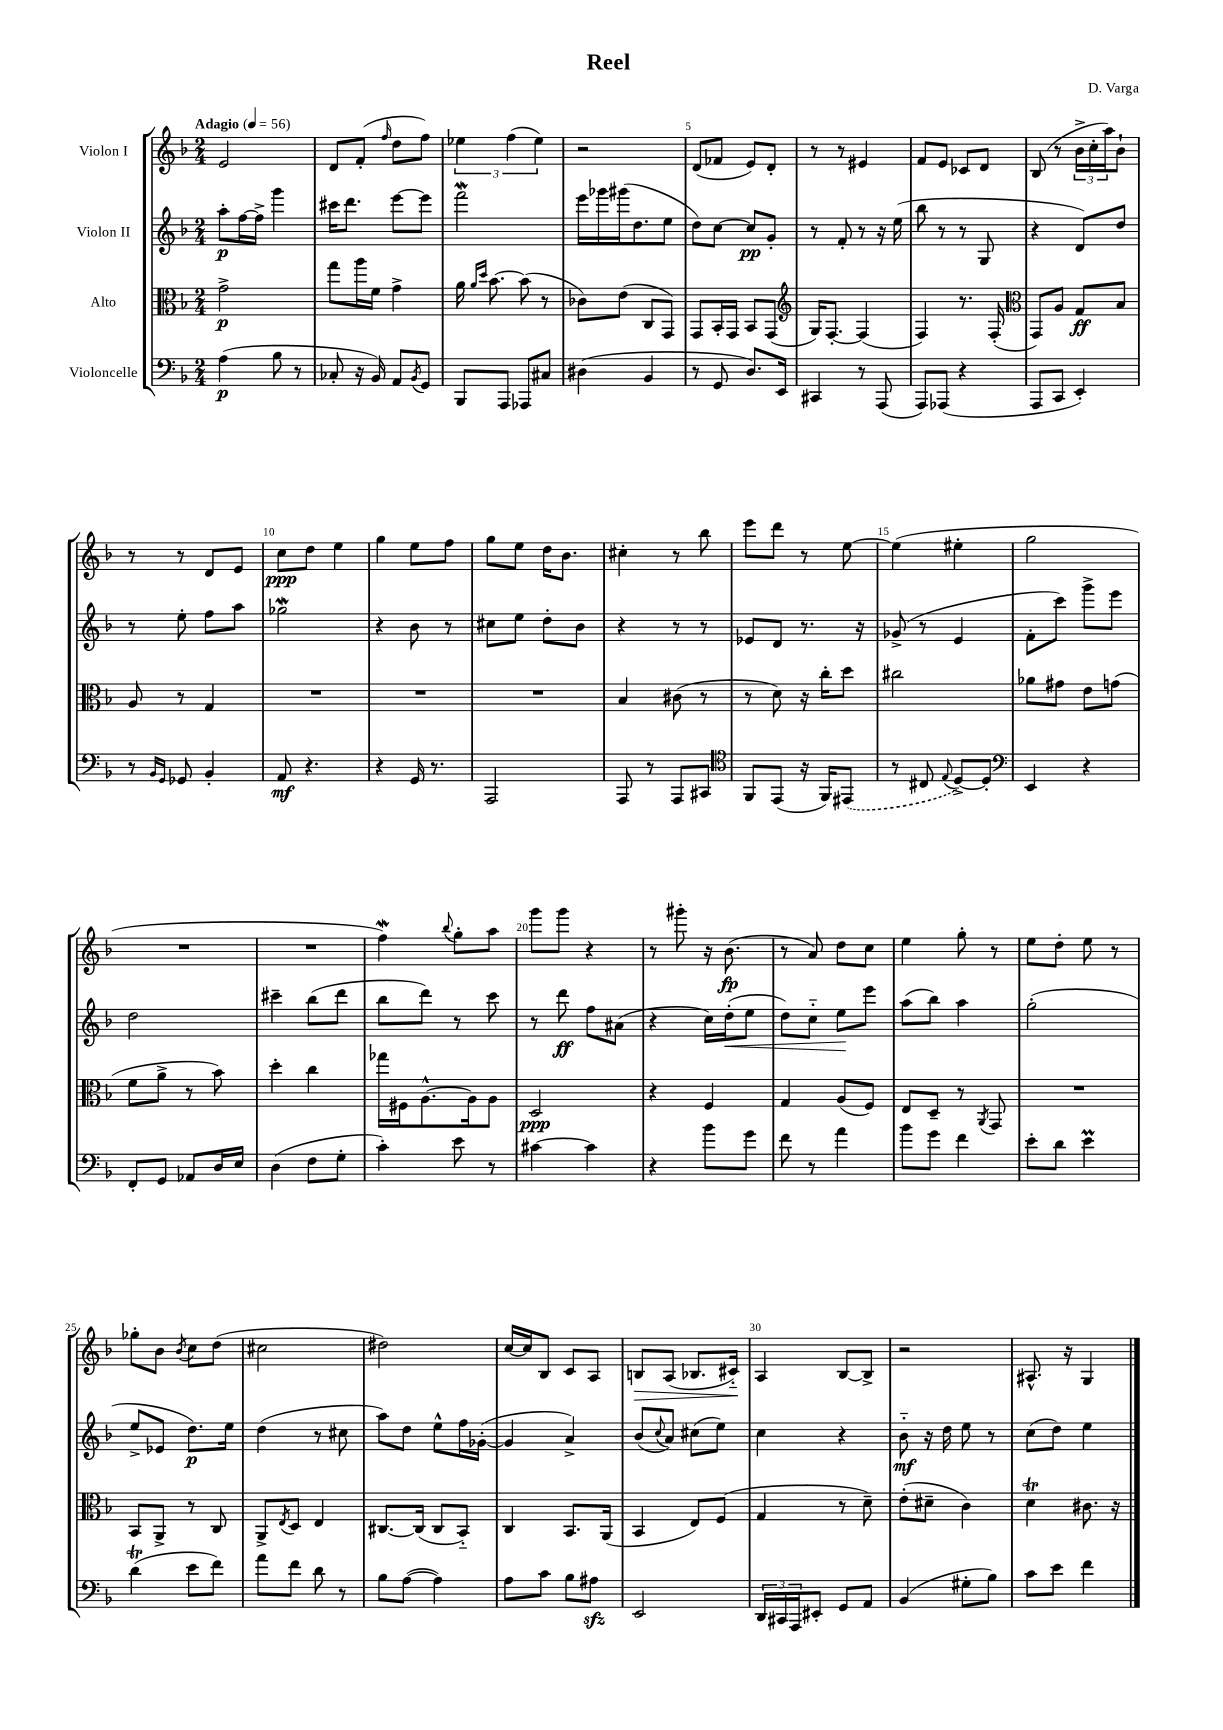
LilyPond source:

\header { title = "Reel" composer = "D. Varga" }
<<
\new StaffGroup <<
\new Staff = "s0" \with { instrumentName = "Violon I" } {
    \clef treble \key f \major \numericTimeSignature \time 2/4 \tempo "Adagio" 4 = 56
    e'2 |
    d'8 f'8-.( \grace { f''16 } d''8 f''8) |
    \tuplet 3/2 { ees''4 f''4( ees''4) } |
    r2 |
    d'8( fes'8 e'8) d'8-. |
    r8 r8 eis'4 |
    f'8 e'8 ces'8 d'8 |
    bes8( r8 \tuplet 3/2 { bes'16-> c''16-. a''16) } bes'8-! |
    r8 r8 d'8 e'8 |
    c''8\ppp d''8 e''4 |
    g''4 e''8 f''8 |
    g''8 e''8 d''16 bes'8. |
    cis''4-. r8 bes''8 |
    e'''8 d'''8 r8 e''8~ |
    e''4( eis''4-. |
    g''2 |
    R2 |
    R2 |
    f''4\mordent) \appoggiatura { bes''8 } g''8-. a''8 |
    g'''8 g'''8 r4 |
    r8 gis'''8-. r16 bes'8.\fp( |
    r8 a'8) d''8 c''8 |
    e''4 g''8-. r8 |
    e''8 d''8-. e''8 r8 |
    ges''8-. bes'8 \acciaccatura { bes'8 } c''8 d''8( |
    cis''2 |
    dis''2) |
    c''16~ c''16 bes8 c'8 a8 |
    b8\> a8( bes8. cis'16-_\!) |
    a4 bes8~ bes8-> |
    r2 |
    ais8.-^ r16 g4 \bar "|." |
}
\new Staff = "s1" \with { instrumentName = "Violon II" } {
    \clef treble \key f \major \numericTimeSignature \time 2/4
    a''8-.\p f''16~ f''16-> g'''4 |
    cis'''16 d'''8. e'''8~ e'''8 |
    f'''2\mordent |
    e'''16 ges'''16 gis'''16( d''8. e''8 |
    d''8) c''8~ c''8\pp g'8-. |
    r8 f'8-. r8 r16 e''16( |
    bes''8 r8 r8 g8 |
    r4 d'8) d''8 |
    r8 e''8-. f''8 a''8 |
    ges''2\mordent |
    r4 bes'8 r8 |
    cis''8 e''8 d''8-. bes'8 |
    r4 r8 r8 |
    ees'8 d'8 r8. r16 |
    ges'8->( r8 e'4 |
    f'8-. c'''8) g'''8-> e'''8 |
    d''2 |
    cis'''4-- bes''8( d'''8 |
    bes''8 d'''8) r8 c'''8 |
    r8 d'''8\ff f''8 ais'8( |
    r4 c''16) d''16-.\<( e''8 |
    d''8) c''8-_ e''8\! e'''8 |
    a''8( bes''8) a''4 |
    g''2-.( |
    e''8-> ees'8 d''8.\p) e''16 |
    d''4( r8 cis''8 |
    a''8) d''8 e''8-^ f''16 ges'16~-.( |
    ges'4 a'4->) |
    bes'8( \appoggiatura { c''8 } a'8) cis''8( e''8) |
    c''4 r4 |
    bes'8-_\mf r16 d''16 e''8 r8 |
    c''8( d''8) e''4 \bar "|." |
}
\new Staff = "s2" \with { instrumentName = "Alto" } {
    \clef alto \key f \major \numericTimeSignature \time 2/4
    g'2->\p |
    g''8 a''16 f'16 g'4-> |
    a'16 \grace { a'16 d''16 } bes'8.~ bes'8( r8 |
    ces'8) e'8( c8 g,8) |
    g,8 bes,16-. g,16 bes,8 g,8( |
    \clef treble g16) f8.~-. f4( |
    f4) r8. f16-.( |
    \clef alto g,8) a8 g8\ff bes8 |
    a8 r8 g4 |
    R2 |
    R2 |
    R2 |
    bes4 cis'8( r8 |
    r8 d'8) r16 c''16-. d''8 |
    cis''2 |
    aes'8 gis'8 e'8 g'8( |
    f'8 a'8-> r8 bes'8) |
    d''4-. c''4 |
    ges''16 fis16 a8.~-^ a16 a8 |
    d2\ppp |
    r4 f4 |
    g4 a8( f8) |
    e8 d8-- r8 \acciaccatura { a,8 } g,8 |
    R2 |
    bes,8 a,8-> r8 c8 |
    a,8-> \acciaccatura { e8 } d8 e4 |
    cis8.~ cis16( cis8 bes,8-_) |
    c4 bes,8. a,16( |
    bes,4 e8) f8( |
    g4 r8 d'8--) |
    e'8-.( dis'8-- c'4) |
    d'4\trill cis'8. r16 \bar "|." |
}
\new Staff = "s3" \with { instrumentName = "Violoncelle" } {
    \clef bass \key f \major \numericTimeSignature \time 2/4
    a4\p( bes8 r8 |
    ces8-. r16 bes,16) a,8 \acciaccatura { bes,8 } g,8 |
    bes,,8 a,,8 aes,,8 cis8 |
    dis4( bes,4 |
    r8 g,8 d8.) e,16 |
    cis,4 r8 a,,8( |
    a,,8) aes,,8( r4 |
    a,,8 c,8 e,4-.) |
    r8 \grace { bes,16 g,16 } ges,8 bes,4-. |
    a,8\mf r4. |
    r4 g,16 r8. |
    a,,2 |
    a,,8 r8 a,,8 cis,8 |
    \clef tenor f,8 e,8( r16 f,16) \once \slurDashed eis,8( |
    r8 cis8 \appoggiatura { e8 } d8~->) d8-. |
    \clef bass e,4 r4 |
    f,8-. g,8 aes,8 d16 e16 |
    d4( f8 g8-. |
    c'4-.) e'8 r8 |
    cis'4~ cis'4 |
    r4 bes'8 g'8 |
    f'8 r8 a'4 |
    bes'8 g'8 f'4 |
    e'8-. d'8 e'4\prall |
    d'4\trill( e'8 f'8) |
    a'8 f'8 d'8 r8 |
    bes8 a8~( a4) |
    a8 c'8 bes8 ais8\sfz |
    e,2 |
    \tuplet 3/2 { d,16 cis,16 a,,16 } eis,8-. g,8 a,8 |
    bes,4( gis8-. bes8) |
    c'8 e'8 f'4 \bar "|." |
}
>>
>>
\layout { \context { \Score \override BarNumber.break-visibility = ##(#f #t #t) barNumberVisibility = #(every-nth-bar-number-visible 5) } }
